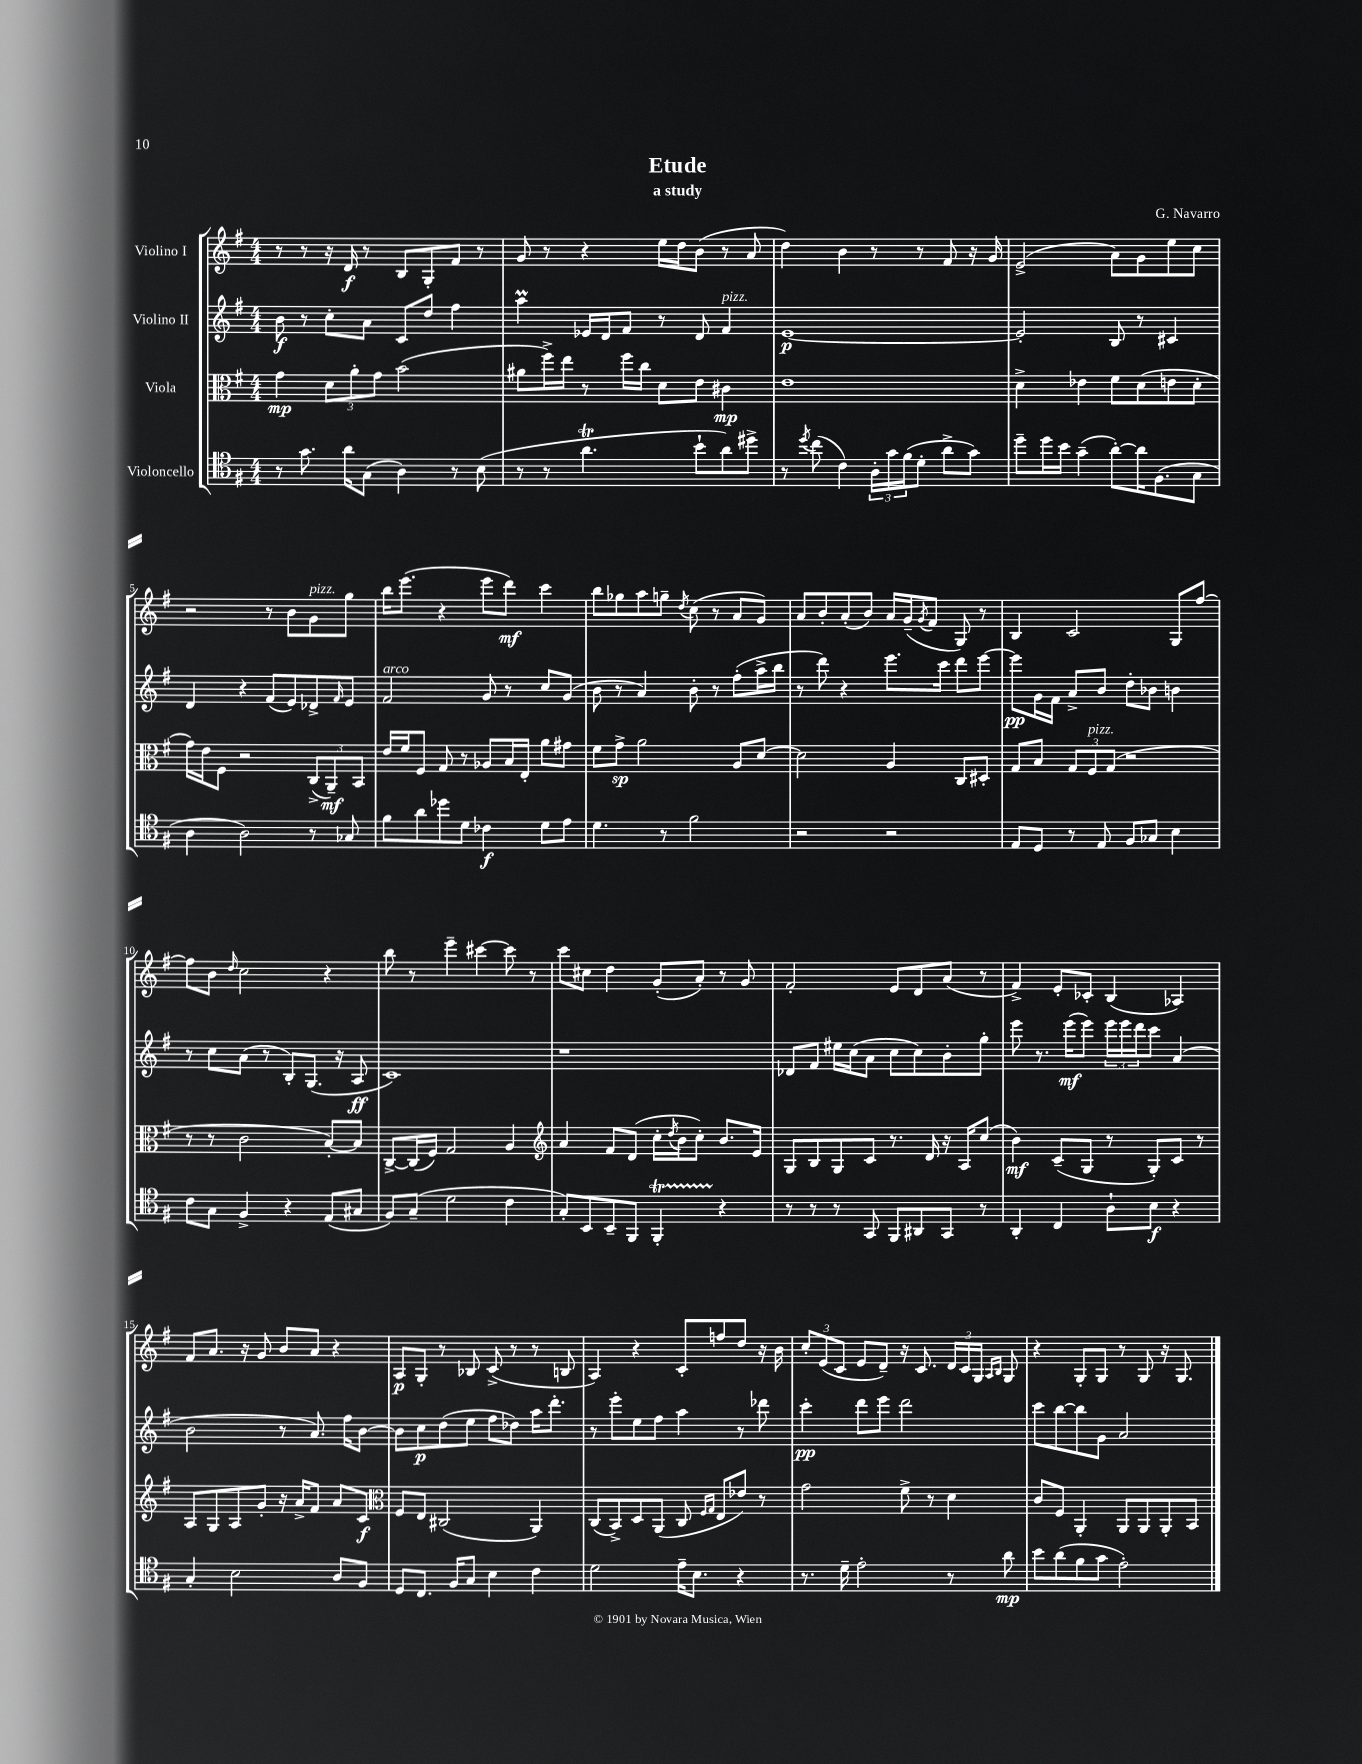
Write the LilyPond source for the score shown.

\header { title = "Etude" composer = "G. Navarro" subtitle = "a study" }
<<
\new StaffGroup <<
\new Staff = "s0" \with { instrumentName = "Violino I" } {
    \clef treble \key g \major \numericTimeSignature \time 4/4
    r8 r8 r16 d'16\f r8 b8 g8-. fis'8 r8 |
    g'8 r8 r4 e''16 d''16 b'8( r8 a'8 |
    d''4) b'4 r8 r8 fis'8 r16 g'16 |
    e'2->( a'8) g'8 e''8 c''8 |
    r2 r8 b'8 g'8^\markup { \italic "pizz." } g''8 |
    b''16 e'''8.( r4 e'''8 d'''8\mf) c'''4 |
    b''8 ges''8 a''8 g''8-- \acciaccatura { d''8 } c''8( r8 a'8 g'8) |
    a'8 b'8-. a'8-.( b'8) a'16 g'16--( \acciaccatura { g'8 } fis'8 g8) r8 |
    b4 c'2 g8 fis''8~ |
    fis''8 b'8 \grace { d''16 } c''2 r4 |
    b''8 r8 e'''4-- cis'''4~ cis'''8 r8 |
    c'''8 cis''8 d''4 g'8-.( a'8-.) r8 g'8 |
    fis'2-. e'8 d'8 a'8( r8 |
    fis'4->) e'8-. ces'8-. b4( aes4) |
    fis'8 a'8. r16 g'8 b'8 a'8 r4 |
    a8\p g8-. r8 bes8 c'8->( r8 r8 b8 |
    a4) r4 c'8-. f''8 d''8 r16 b'16 |
    \tuplet 3/2 { c''8-. e'8( c'8 } e'8 d'8--) r16 c'8. \tuplet 3/2 { d'16 c'16 g16 } \grace { a16 b16 } g8 |
    r4 g8-. g8 r8 g8 r16 g8. \bar "|." |
}
\new Staff = "s1" \with { instrumentName = "Violino II" } {
    \clef treble \key g \major \numericTimeSignature \time 4/4
    b'8\f r8 c''8-. a'8 c'8 d''8 fis''4 |
    a''4\prall ees'16 d'16 fis'8 r8 d'8 fis'4^\markup { \italic "pizz." } |
    e'1~\p |
    e'2-. b8 r8 cis'4 |
    d'4 r4 fis'8( e'8) des'8-> \grace { fis'16 } e'8 |
    fis'2^\markup { \italic "arco" } g'8 r8 c''8 g'8( |
    b'8 r8 a'4) b'8-. r8 fis''8-.( a''16-> b''16 |
    r8 d'''8) r4 e'''8. c'''16 d'''8 e'''8~ |
    e'''8\pp g'16 fis'16 a'8-> b'8 d''8-. bes'8 b'4 |
    r8 c''8 a'8( r8 b8-.) g8.( r16 a8\ff |
    c'1) |
    r1 |
    des'8 fis'8 eis''16 c''16( a'8 c''8 c''8) b'8-. g''8-. |
    e'''8 r8. e'''16\mf( e'''8) \tuplet 3/2 { e'''16 e'''16 d'''16 } c'''8 a'4( |
    b'2 r8 a'8.) fis''16 b'8~ |
    b'8 c''8\p d''8( e''8 fis''8 des''8) a''16 d'''8.-. |
    r8 e'''8-. e''8 fis''8 a''4 r8 des'''8 |
    c'''4-.\pp d'''8 e'''8 d'''2 |
    c'''8 b''8~ b''8 g'8 a'2 \bar "|." |
}
\new Staff = "s2" \with { instrumentName = "Viola" } {
    \clef alto \key g \major \numericTimeSignature \time 4/4
    g'4\mp \tuplet 3/2 { d'8 a'8-. g'8 } b'2( |
    ais'8 fis''16->) e''16 r8 fis''16 c''16 d'8 e'8 cis'4\mp |
    e'1 |
    d'4-> ees'4 fis'8 d'8( e'8 d'8-. |
    g'16) e'16 fis8 r2 \tuplet 3/2 { c8->( a,8--\mf) b,8 } |
    e'16 fis'16 fis8 g8 r8 aes8 b16 e16-. a'8 gis'8 |
    fis'8 g'8->\sp a'2 a8 d'8~ |
    d'2 a4 c8 dis8-. |
    g8 b8 \tuplet 3/2 { g8 fis8^\markup { \italic "pizz." } g8( } r2 |
    r8 r8 c'2 b8~-.) b8 |
    c8~-> c16( fis16) g2 a4 |
    \clef treble a'4 fis'8 d'8( c''16-. \acciaccatura { d''8 } b'16 c''8-.) b'8. e'16 |
    g8 b8 g8 c'8 r8. d'16 r16 a16 c''8( |
    b'4\mf) c'8--( g8 r8 g8-.) c'8 r8 |
    a8 g8 a8 g'8-. r16 a'16-> fis'8 a'8 c'8\f |
    \clef alto fis8 e8 cis2( a,4) |
    c8( b,8->) d8 a,8( c8 \grace { fis16 g16 } e8 ees'8) r8 |
    g'2 fis'8-> r8 d'4 |
    c'8 fis8 a,4-. a,8 a,8 a,8-. b,8 \bar "|." |
}
\new Staff = "s3" \with { instrumentName = "Violoncello" } {
    \clef tenor \key g \major \numericTimeSignature \time 4/4
    r8 g'8. a'16 g8( a4) r8 b8( |
    r8 r8 a'4.\trill b'8-! a'8) dis''8-> |
    r8 \acciaccatura { d''8 } c''8( c'4) \tuplet 3/2 { a16-. g'16 fis'16( } d'8-. a'8-> g'8) |
    d''8-- d''16 b'16 g'4--( a'8~-.) a'16 fis8.( g8 |
    a4 a2) r8 ges8 |
    fis'8 a'8 des''8 d'8 ces'4\f d'8 e'8 |
    d'4. r8 fis'2 |
    r2 r2 |
    e8 d8 r8 e8 fis8 ges8 b4 |
    c'8 g8 fis4-> r4 e8( gis8 |
    fis8) g8--( d'2 c'4 |
    g8-.) b,8 b,8-- fis,8 fis,4-.\startTrillSpan r4\stopTrillSpan |
    r8 r8 r8 g,8 fis,8 ais,8 g,8 r8 |
    a,4-. c4 a8-! b8\f r4 |
    g4-. b2 a8 fis8 |
    d8 c8. fis16 g8 b4 c'4 |
    d'2 e'16-- b8. r4 |
    r8. d'16-- e'2-. r8 a'8\mp |
    b'8 a'8( fis'8 g'8 e'2-.) \bar "|." |
}
>>
>>
